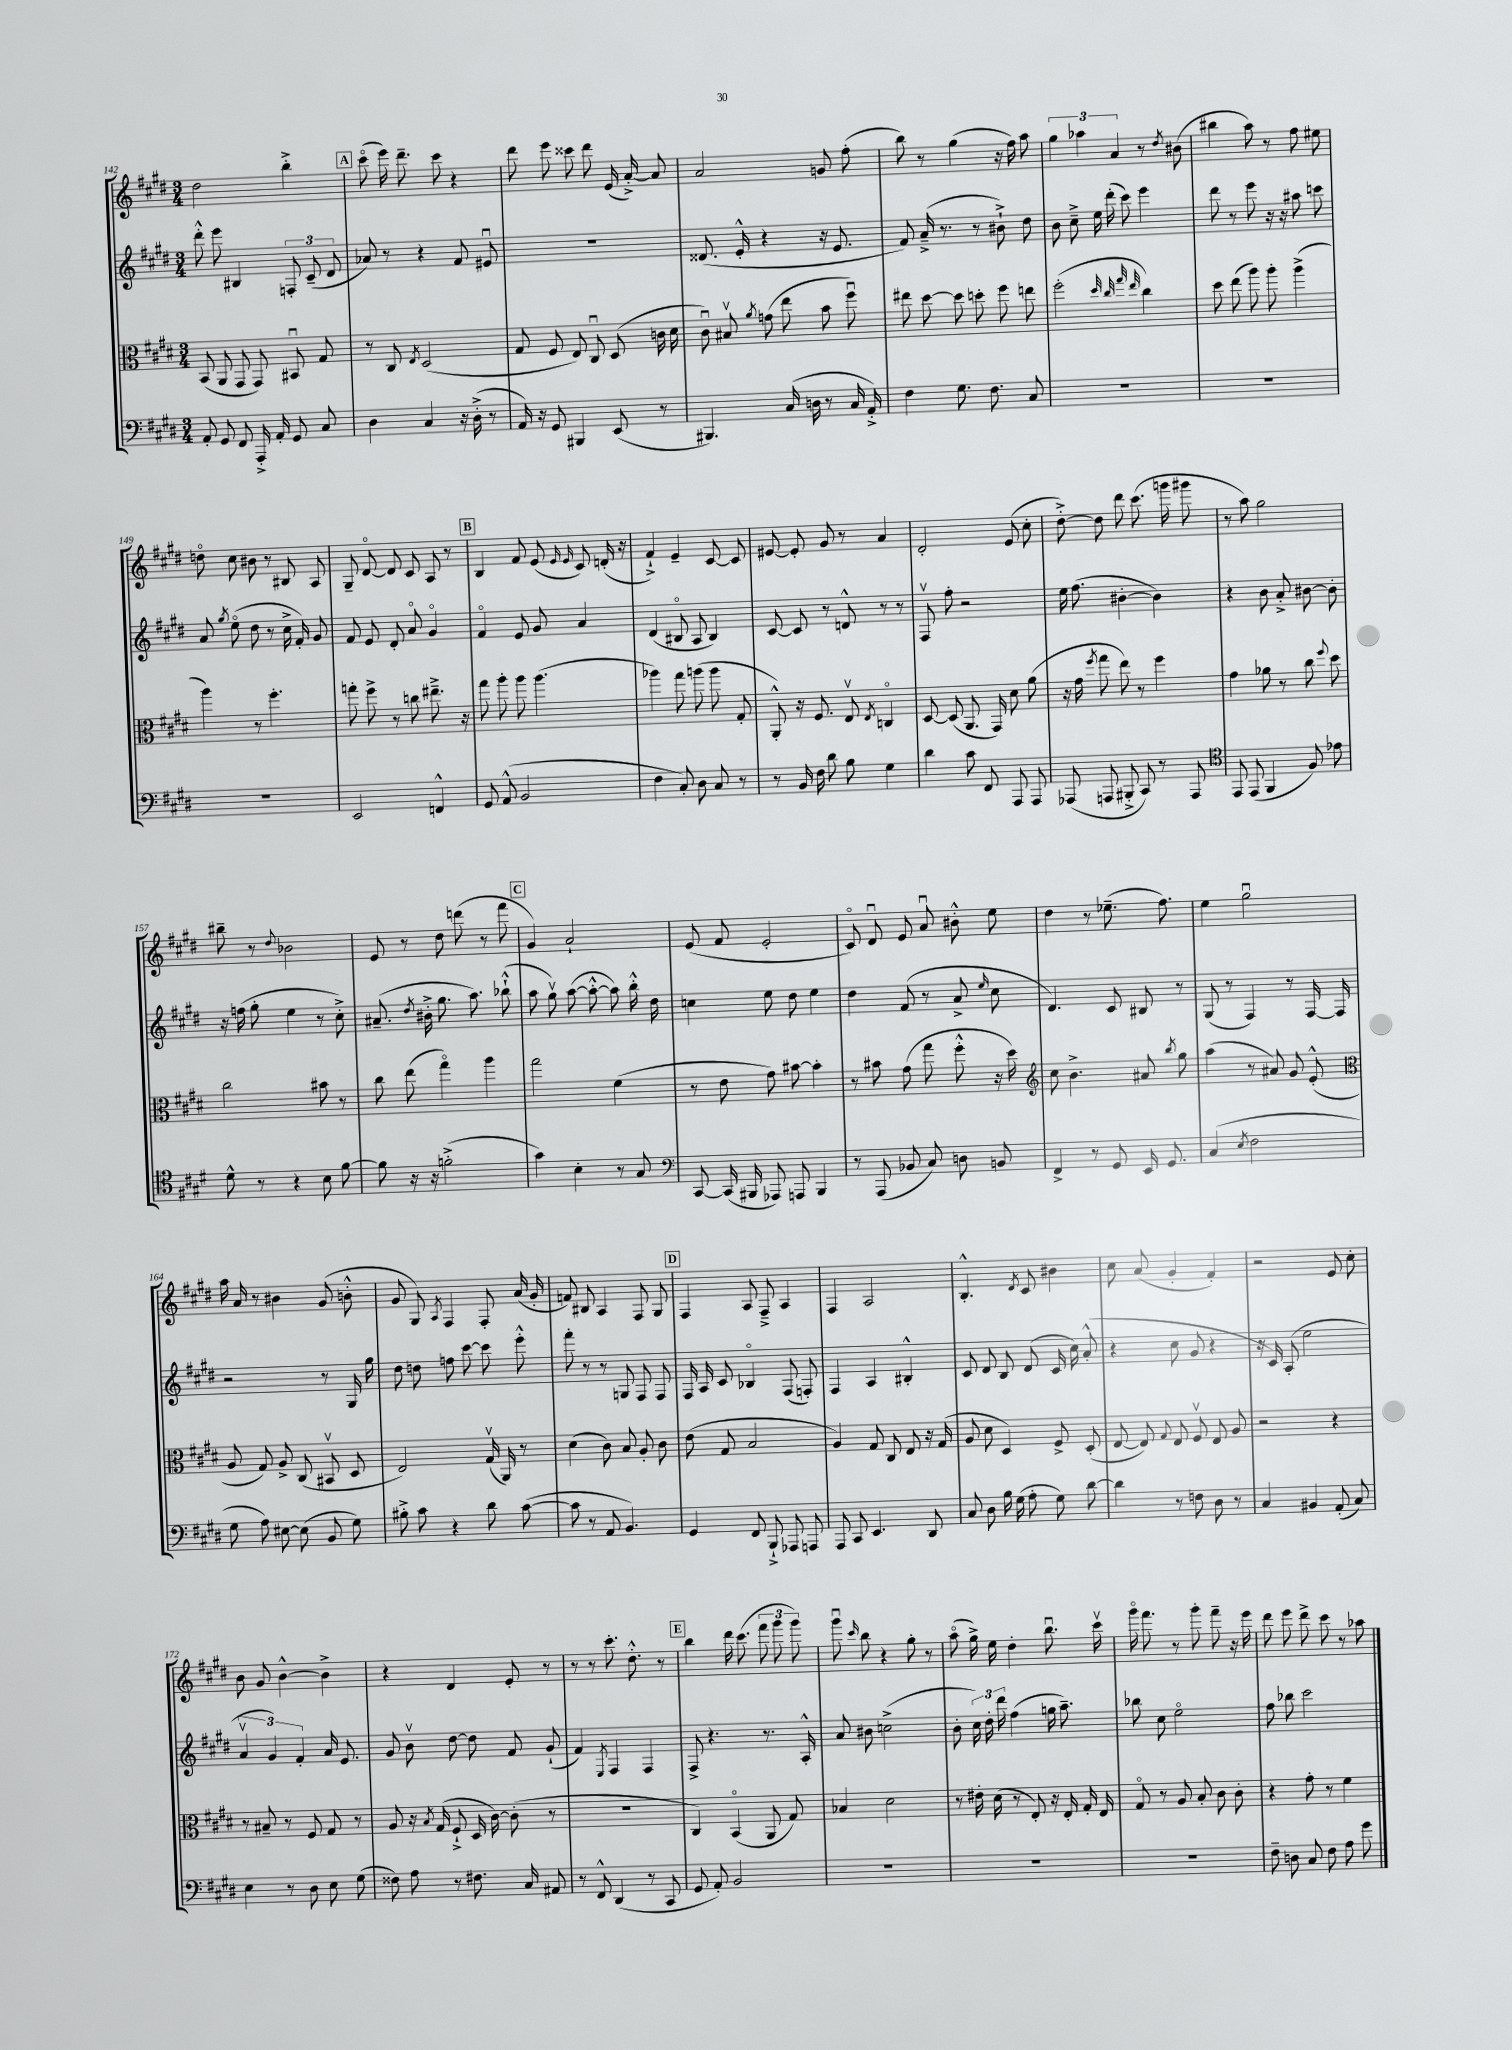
<<
\new StaffGroup <<
\new Staff = "s0" {
    \clef treble \key e \major \numericTimeSignature \time 3/4
    \autoBeamOff dis''2 b''4-.-> |
    \mark \markup { \box "A" } cis'''8\flageolet( e'''16) dis'''8.-- cis'''8 r4 |
    dis'''8 e'''8 cisis'''8 dis'''8 e'16( a'16~-.->) a'8 |
    a'2 g'8 fis''8-.( |
    b''8) r8 gis''4( r16 fis''16) a''8 |
    \tuplet 3/2 { gis''4 aes''4 a'4 } r8 \acciaccatura { dis''8 } bis'8( |
    bis''4 a''8) r8 fis''8 eis''8 |
    d''8\flageolet cis''8 bis'8 r8 bis8 a8 |
    gis8-- dis'8~\flageolet dis'8 cis'8 a8 r8 |
    \mark \markup { \box "B" } b4 fis'8 e'8( \grace { e'16 e'16 } cis'8) d'16-.( r16 |
    fis'4-!->) e'4-- cis'8~ cis'8 |
    eis'8~ eis'8-. gis'8 r8 a'4 |
    dis'2-. e'8( cis''8-. |
    dis''8~-.->) dis''8 dis'''8 cis'''8.( g'''16 gis'''8 |
    r8 a''8) gis''2 |
    bis''8-- r8 \appoggiatura { dis''8 } bes'2 |
    e'8 r8 dis''8 d'''8( r8 fis'''8 |
    \mark \markup { \box "C" } gis'4) a'2-! |
    e'8( fis'8 e'2-. |
    cis'8\flageolet) dis'8\downbow e'8 a'8\downbow bis'8-.-^ e''8 |
    dis''4 r8 ees''8.--( fis''8.) |
    e''4 gis''2\downbow |
    a''16 a'16 r8 bis'4 gis'8( b'8-.-^ |
    gis'8 gis8) \acciaccatura { a8 } fis4 fis8-. a'16( gis'16-. |
    f'8) bis8 a4 fis8 gis8 |
    \mark \markup { \box "D" } fis4 a8 fis8---> a4 |
    fis4 a2 |
    b4.-.-^ \acciaccatura { dis'8 } cis'8 bis'4 |
    cis''8 a'8( gis'4-. fis'4-.) |
    r2 e'8 cis''8-. |
    b'8 gis'8 b'4~-^ b'4-> |
    r4 dis'4 e'8-. r8 |
    r8 r8 cis'''8.-. dis''8.-.-^ r8 |
    \mark \markup { \box "E" } b''4 dis'''16 cis'''8.( \tuplet 3/2 { fis'''8 gis'''8 gis'''8) } |
    gis'''8\downbow \grace { cis'''16 } b''8 r4 gis''8-. r8 |
    a''8\flageolet( gis''16->) e''16 dis''4-. b''8.\downbow cis'''16\upbow |
    gis'''16\flageolet fis'''8. r8 gis'''8-. fis'''8-- r16 e'''16 |
    dis'''8 e'''8 dis'''8-> cis'''8 r8 aes''8 \bar "|." |
}
\new Staff = "s1" {
    \clef treble \key e \major \numericTimeSignature \time 3/4
    \autoBeamOff dis'''8-.-^ e'''8 bis4 \tuplet 3/2 { f8-. cis'8--( dis'8 } |
    \mark \markup { \box "A" } aes'8) r8 r4 fis'8 eis'8\downbow |
    R2. |
    disis'8.( e'16-.-^ r4 r16 e'8. |
    fis'8) a'16--->( r8. r8 bis'8-!->) dis''8 |
    b'8 cis''8---> e''16 dis'''16-.( cis'''8) e'''4 |
    dis'''8 r8 e'''8 r16 r16 ais''8 c'''8 |
    a'8 \acciaccatura { gis''8 } e''8\flageolet( dis''8 r8 cis''16-> fis'16-.) gis'8 |
    fis'8 e'8 dis'8-. a'8\flageolet gis'4\flageolet |
    \mark \markup { \box "B" } fis'4\flageolet e'8 gis'8 a'4 |
    dis'4( bis8\flageolet a8 bis4) |
    cis'8~ cis'8 r8 d'8-^ r8 r8 |
    fis8\upbow fis''8-. r2 |
    e''16 fis''8.( bis'4~-. bis'4) |
    r4 b'8 a'8-.-> bis'8~ bis'8-. |
    r16 f''16( gis''8-. e''4 r8 cis''8-.->) |
    ais'8.--( \acciaccatura { dis''8 } bis'16-.-> gis''8. a''8.) bes''8-!-^( |
    \mark \markup { \box "C" } a''8 gis''8\upbow) a''8~( a''8~-.-^ a''8) b''16-.-^ dis''16 |
    c''4 e''8 dis''8 e''4 |
    dis''4 fis'8( r8 a'8-> \grace { e''16 } cis''8 |
    dis'4.) cis'8 bis8 r8 |
    gis8( r8 fis4) r8 fis16~ fis16 |
    r2 r8 gis16 gis''16 |
    dis''8 d''8 f''8 cis'''8~ cis'''8 e'''8-.-^ |
    fis'''8-. r8 r8 g8 fis8 fis8 |
    \mark \markup { \box "D" } fis16 a16 cis'8 bes4\flageolet fis8( f8-.) |
    fis4 a4 bis4-.-^ |
    cis'8 dis'8 b8 dis'8( cis'16 cis''16) a'8-.-^( |
    r4 cis''8 gis'8 r4 |
    r16 cis'16) a8-.( e''2 |
    \tuplet 3/2 { a'4\upbow gis'4) fis'4-. } a'16 e'8. |
    gis'8 b'8\upbow dis''8~ dis''8 fis'8 gis'8-!( |
    fis'4) \acciaccatura { e8 } fis4 fis4 |
    \mark \markup { \box "E" } fis8-> r4. r8. a16-.-^ |
    a'8 bis'8 c''2->( |
    b'8-. \tuplet 3/2 { cis''16) dis''16-. dis'''16 } fis''4( g''16 a''8.--) |
    bes''8 cis''8 e''2\flageolet |
    fis''8 bes''8 cis'''2 \bar "|." |
}
\new Staff = "s2" {
    \clef alto \key e \major \numericTimeSignature \time 3/4
    \autoBeamOff b,8( a,8 gis,8 gis,8) bis,8\downbow gis8 |
    \mark \markup { \box "A" } r8 cis8 \acciaccatura { e8 } dis2( |
    gis8 fis8 e8) cis8\downbow dis8( c'16 dis'16 |
    cis'8\downbow) bis8\upbow \acciaccatura { a'8 } g'8( e''8 b'8 fis''8\downbow) |
    eis''8 dis''8~ dis''8 d''8-. fis''8 e''8 |
    fis''2-.( \grace { dis''32 cis''32 gis''32 e''32 } cis''4) |
    dis''8 e''8( a''8) a''8-. a''4->( |
    a''4) r8 fis''4.-. |
    g''8-. fis''8-> r8 c''8 eis''8.---> r16 |
    \mark \markup { \box "B" } gis''8 a''8-. a''8 a''4.( |
    aes''4) gis''8 a''8( a''8 gis8-. |
    a,8-.-^) r16 fis8. e8\upbow \acciaccatura { e8 } c4\flageolet |
    dis8~ dis8( a,8. gis,16) dis'8 a'8( |
    r16 gis'16 \acciaccatura { fis''8 } gis''8 e''8) r8 fis''4 |
    gis'4 aes'8 r8 cis''8 \appoggiatura { fis''8 } dis''8 |
    cis''2 bis'8 r8 |
    cis''8 e''8( gis''4\flageolet) a''4 |
    \mark \markup { \box "C" } gis''2 fis'4( |
    r8 e'8 gis'8) bis'8~ bis'4-. |
    r8 bis'8 gis'8( gis''8 fis''8-.-^ r16 dis''16) |
    \clef treble cis''8 b'4.-> ais'8 \acciaccatura { b''8 } gis''8 |
    a''4( r8 ais'8) gis'8 e'8-.-^( |
    \clef alto a8 gis8) a8-> cis8( bis,8\upbow dis8 |
    e2) gis16\upbow( a,16) r8 |
    dis'4( cis'8) b8 a8-. cis'8 |
    \mark \markup { \box "D" } e'8( gis8 b2 |
    a4) gis8 cis8 e8 r16 gis16( |
    a8 dis'8 dis4) fis8-> dis8-.( |
    e8~ e8) \appoggiatura { gis8 } e8 fis8\upbow e8 a8 |
    r2 r4 |
    r8 bis8-- r8 fis8 gis8 r8 |
    a8 r16 \acciaccatura { b8 } gis16( fis8-!-> dis16 cis'16~) cis'8-.( r8 |
    R2. |
    \mark \markup { \box "E" } cis4) b,4\flageolet( a,8 gis8) |
    bes4 dis'2 |
    r8 eis'16-. dis'16( r8 e8-.) r16 e16-. gis16-. e16 |
    gis8\flageolet r8 a8 b8-. cis'8 cis'8-. |
    r4 gis'8-. r8 fis'4 \bar "|." |
}
\new Staff = "s3" {
    \clef bass \key e \major \numericTimeSignature \time 3/4
    \autoBeamOff a,8-. gis,8 fis,8 a,,16-.-> a,16-. gis,8 cis8 |
    \mark \markup { \box "A" } dis4 cis4 r16 dis16-.->( r8 |
    a,16) r16 gis,8 bis,,4 e,8( r8 |
    bis,,4.) cis16( d16 r8 cis16 a,16-.->) |
    fis4 gis8. fis8. cis8 |
    R2. |
    R2. |
    R2. |
    e,2 f,4-^ |
    \mark \markup { \box "B" } gis,8 a,8-^( b,2 |
    fis4 cis8-.) dis8 cis8 r8 |
    r8 b,16 fis16 dis'8 b8 gis4 |
    dis'4 cis'8 fis,8 a,,8 a,,8 |
    aes,,8( a,,8 bis,,8-.-> cis,8) r8 a,,8 |
    \clef tenor e,8 e,8( fis,4 fis8) ees'8 |
    dis'8-^ r8 r4 b8 fis'8~ |
    fis'8 r16 r16 f'2-.->( |
    \mark \markup { \box "C" } gis'4) b4-. r8 gis8 |
    \clef bass cis,8~ cis,16( bis,,16 aes,,8) a,,8 bis,,4 |
    r8 a,,8( bes,8 cis8) d8 b,8 |
    fis,4-> r8 gis,8 e,16 gis,8. |
    cis4( \acciaccatura { e8 } fis2 |
    gis8 a8) eis8~ eis8( b,8 gis8) |
    bis8-.-> cis'8 r4 dis'8 cis'8~( |
    cis'8 r8 a,8 b,4.) |
    \mark \markup { \box "D" } gis,4 fis,8 b,,8-!-> aes,,8 a,,8 |
    a,,8 cis,8 e,4. dis,8 |
    cis8 dis8 b16 gis16( a8-. gis8) dis'8~ |
    dis'4 r8 f8 dis8 r8 |
    cis4 bis,4 a,8-.( cis8) |
    e4 r8 dis8 e8 gis8( |
    fisis8) a8 r8 fis8. cis16 ais,8 |
    r8 fis,8-^ dis,4( r8 cis,8 |
    \mark \markup { \box "E" } gis,8 a,8-.) b,2 |
    R2. |
    R2. |
    R2. |
    fis8-- d8 cis8 fis8 a8 gis'8 \bar "|." |
}
>>
>>
\layout { \context { \Score currentBarNumber = #142 } }
